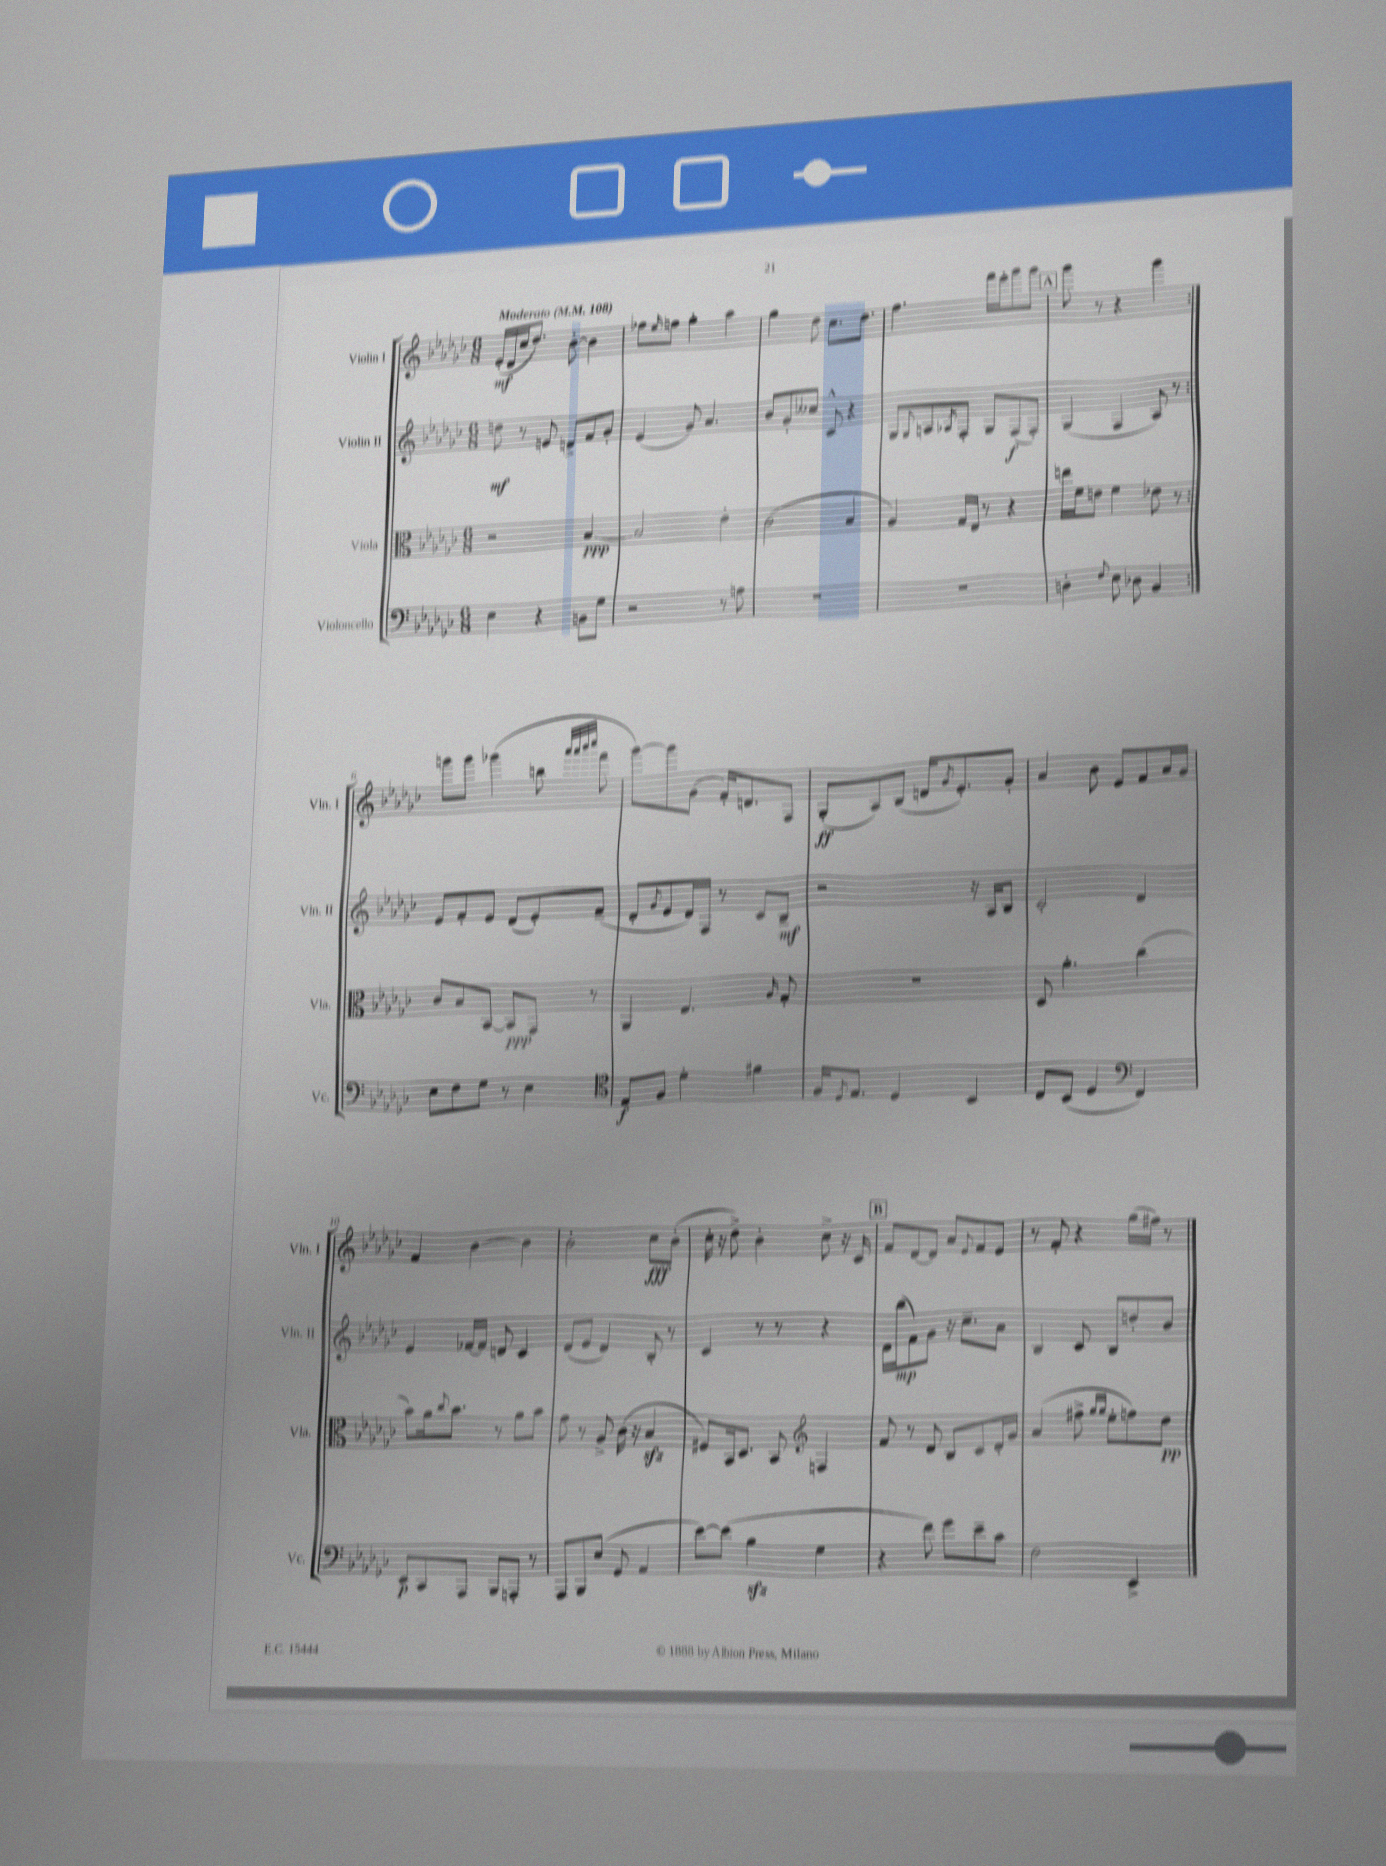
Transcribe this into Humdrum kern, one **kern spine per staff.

**kern	**dynam	**kern	**dynam	**kern	**dynam	**kern	**dynam
*part4	*part4	*part3	*part3	*part2	*part2	*part1	*part1
*staff4	*staff4	*staff3	*staff3	*staff2	*staff2	*staff1	*staff1
*I"Violoncello	*	*I"Viola	*	*I"Violin II	*	*I"Violin I	*
*I'Vc.	*	*I'Vla.	*	*I'Vln. II	*	*I'Vln. I	*
*clefF4	*	*clefC3	*	*clefG2	*	*clefG2	*
*k[b-e-a-d-g-c-]	*	*k[b-e-a-d-g-c-]	*	*k[b-e-a-d-g-c-]	*	*k[b-e-a-d-g-c-]	*
*M6/8	*	*M6/8	*	*M6/8	*	*M6/8	*
*MM108	*	*MM108	*	*MM108	*	*MM108	*
=1	=1	=1	=1	=1	=1	=1	=1
!	!	!	!	!	!	!LO:TX:a:B:t=Moderato	!
4E-\	.	2r	.	8ddn\	mf	(16e-'/LL	mf
.	.	.	.	.	.	16d-/	.
.	.	.	.	8r	.	16cc-/J	.
.	.	.	.	.	.	8.dd-/J)	.
4r	.	.	.	8en/	.	.	.
.	.	.	.	8dn^/L	.	[8b-'\	.
8BBn\L	.	[4B-/	ppp	8f/	.	4b-\]	.
8G-\J	.	.	.	8g-'/J	.	.	.
=2	=2	=2	=2	=2	=2	=2	=2
2r	.	2B-/]	.	(4e-/	.	8ff-X\L	.
.	.	.	.	.	.	16qqee-/	.
.	.	.	.	.	.	8ffn\J	.
.	.	.	.	8g-/)	.	4gg-'\	.
.	.	.	.	4.a-/	.	.	.
8r	.	4e-'\	.	.	.	4aa-\	.
8An\	.	.	.	.	.	.	.
=3	=3	=3	=3	=3	=3	=3	=3
2.r	.	(2c-\	.	8b-/L	.	4gg-\	.
.	.	.	.	8g-'/	.	.	.
.	.	.	.	8cc--X/J	.	8dd-\	.
.	.	.	.	8c-^^/	.	8.cc-\L	.
.	.	4B-/	.	4r	.	.	.
.	.	.	.	.	.	8.dd-\J	.
=4	=4	=4	=4	=4	=4	=4	=4
2.r	.	4A-/)	.	8G-/L	.	4.ff\	.
.	.	.	.	8qqG-/	.	.	.
.	.	.	.	8An/	.	.	.
.	.	.	.	8qA-X/	.	.	.
.	.	16G-/LL	.	8F'/J	.	.	.
.	.	16E-/JJ	.	.	.	.	.
.	.	8r	.	8G-/L	.	16fff\LL	.
.	.	.	.	.	.	16eee-'\J	.
.	.	4r	.	(8F/	f	8ggg-\	.
.	.	.	.	8F'/J)	.	8ggg-\J	.
!!LO:REH:place=s1:t=A
=5	=5	=5	=5	=5	=5	=5	=5
4Dn'\	.	16een\LL	.	(4G-/	.	8ggg-\	.
.	.	16f\J	.	.	.	.	.
.	.	8en\J	.	.	.	8r	.
8qqF/	.	.	.	.	.	.	.
8E-\	.	4f\	.	4F/	.	4r	.
8D-X\	.	.	.	.	.	.	.
4BB-/	.	8e-X\	.	8A-/)	.	4ggg-\	.
.	.	8r	.	8r	.	.	.
!!LO:LB:g=z
=6:|!	=6:|!	=6:|!	=6:|!	=6:|!	=6:|!	=6:|!	=6:|!
8E-\L	.	8c-/L	.	8e-/L	.	8gggn\L	.
8F\	.	8B-/	.	8f'/	.	8ggg\J	.
8G-\J	.	[8BB-/J	.	8e-/J	.	(4ggg-X\	.
8r	.	8BB-/L]	ppp	(8d-/L	.	.	.
4E-\	.	8GG-/J	.	8e-'/)	.	8bbn\	.
.	.	.	.	.	.	32qqaaa-/LLL	.
.	.	.	.	.	.	32qqaaa-/	.
.	.	.	.	.	.	32qqbbb-/	.
.	.	.	.	.	.	32qqcccc-/JJJ	.
.	.	8r	.	(8f~/J	.	8fff\	.
=7	=7	=7	=7	=7	=7	=7	=7
*clefC4	*	*	*	*	*	*	*
8E-/L	f	4AA-/	.	8d-'/L	.	[8ggg-\L)	.
.	.	.	.	8qg-/	.	.	.
8F/J	.	.	.	8e-/	.	8ggg-\]	.
4d-'\	.	4.E-/	.	16d-/L)	.	(8g-\J	.
.	.	.	.	16F/JJ	.	.	.
.	.	.	.	8r	.	16f'/KL)	.
.	.	.	.	.	.	8.dn/	.
4f#X\	.	.	.	8c-/L	.	.	.
.	.	16qqA-/	.	.	.	.	.
.	.	8G-'/	.	8B-~/J	mf	8F/J	.
=8	=8	=8	=8	=8	=8	=8	=8
16F/KL	.	2.r	.	2r	.	(8G-'/L	ff
8qD-/	.	.	.	.	.	.	.
8.E-/J	.	.	.	.	.	.	.
.	.	.	.	.	.	8A-/)	.
4D-/	.	.	.	.	.	(8B-/J	.
.	.	.	.	.	.	16dn/KL	.
.	.	.	.	.	.	8qg-/	.
.	.	.	.	.	.	8.e-'/)	.
4BB-/	.	.	.	16r	.	.	.
.	.	.	.	16A-/KL	.	.	.
.	.	.	.	8B-/J	.	8g-'/J	.
=9	=9	=9	=9	=9	=9	=9	=9
8C-/L	.	8D-/	.	2c-'/	.	4a-/	.
(8BB-/J	.	4.a-'\	.	.	.	.	.
4D-/	.	.	.	.	.	8b-\	.
.	.	.	.	.	.	8e-/L	.
*clefF4	*	*	*	*	*	*	*
4FF/)	.	(4cc-\	.	4d-/	.	8f/	.
.	.	.	.	.	.	16a-/L	.
.	.	.	.	.	.	16g-/JJ	.
!!LO:LB:g=z
=10	=10	=10	=10	=10	=10	=10	=10
8EE-/L	p	8b-\L)	.	4e-/	.	4f/	.
8CC-/	.	16a-\k	.	.	.	.	.
.	.	8qqcc-/	.	.	.	.	.
.	.	8.b-\J	.	.	.	.	.
8AAA-/J	.	.	.	[16f-X/LL	.	[4b-\	.
.	.	.	.	16f-/JJ]	.	.	.
8BBB-/L	.	8r	.	8dn/	.	.	.
8AAAn'/J	.	8a-\L	.	4c-/	.	4b-\]	.
8r	.	8b-\J	.	.	.	.	.
=11	=11	=11	=11	=11	=11	=11	=11
8AAA-/L	.	8g-\	.	(8d-/L	.	2b-'\	.
8BBB-/	.	8r	.	8e-/J	.	.	.
(8E-/J	.	8A-^/	.	4d-/)	.	.	.
8GG-/	.	(16c-\	.	.	.	.	.
.	.	16r	.	.	.	.	.
4AA-/	.	4B-zz/	.	8B-'/	.	8cc-\L	fff
.	.	.	.	8r	.	(8b-'\J	.
=12	=12	=12	=12	=12	=12	=12	=12
[8e-\L)	.	8F#X/L)	.	4c-/	.	16cc-'\	.
.	.	.	.	.	.	16r	.
(8e-\J]	.	16BB-/k	.	.	.	8dd-^\)	.
.	.	8.D-/J	.	.	.	.	.
4B-zz\	.	.	.	8r	.	4b-'\	.
.	.	8BB-/	.	8r	.	.	.
*	*	*clefG2	*	*	*	*	*
4G-\	.	4Fn/	.	4r	.	8cc-^\	.
.	.	.	.	.	.	16r	.
.	.	.	.	.	.	16c-/	.
!!LO:REH:place=s1:t=B
=13	=13	=13	=13	=13	=13	=13	=13
4r	.	8f/	.	16d-\LL	.	8f/L	.
.	.	.	.	(16bb-\J	mp	.	.
.	.	8r	.	8f\)	.	[8d-/	.
8f\)	.	8d-/	.	8g-\J	.	8d-/J]	.
8g-\L	.	8B-/L	.	16r	.	8a-/L	.
.	.	.	.	8.cc-~\L	.	.	.
.	.	.	.	.	.	8qqe-/	.
8e-~\	.	8c-/	.	.	.	8f/	.
8c-\J	.	16d-'/L	.	8a-\J	.	8e-/J	.
.	.	16g-/JJ	.	.	.	.	.
=14	=14	=14	=14	=14	=14	=14	=14
2F\	.	(4a-/	.	4B-/	.	8r	.
.	.	.	.	.	.	8f'/	.
.	.	8ff#X^\	.	8c-/	.	4r	.
.	.	16qqgg-/LL	.	.	.	.	.
.	.	16qqgg-/JJ	.	.	.	.	.
.	.	8ee-'\L	.	8B-/L	.	.	.
4EE-^/	.	8ffn\)	.	8ddn'/	.	(16gg-\LL	.
.	.	.	.	.	.	16ff#X\JJ)	.
.	.	8dd-\J	pp	8b-/J	.	8r	.
==	==	==	==	==	==	==	==
*-	*-	*-	*-	*-	*-	*-	*-
